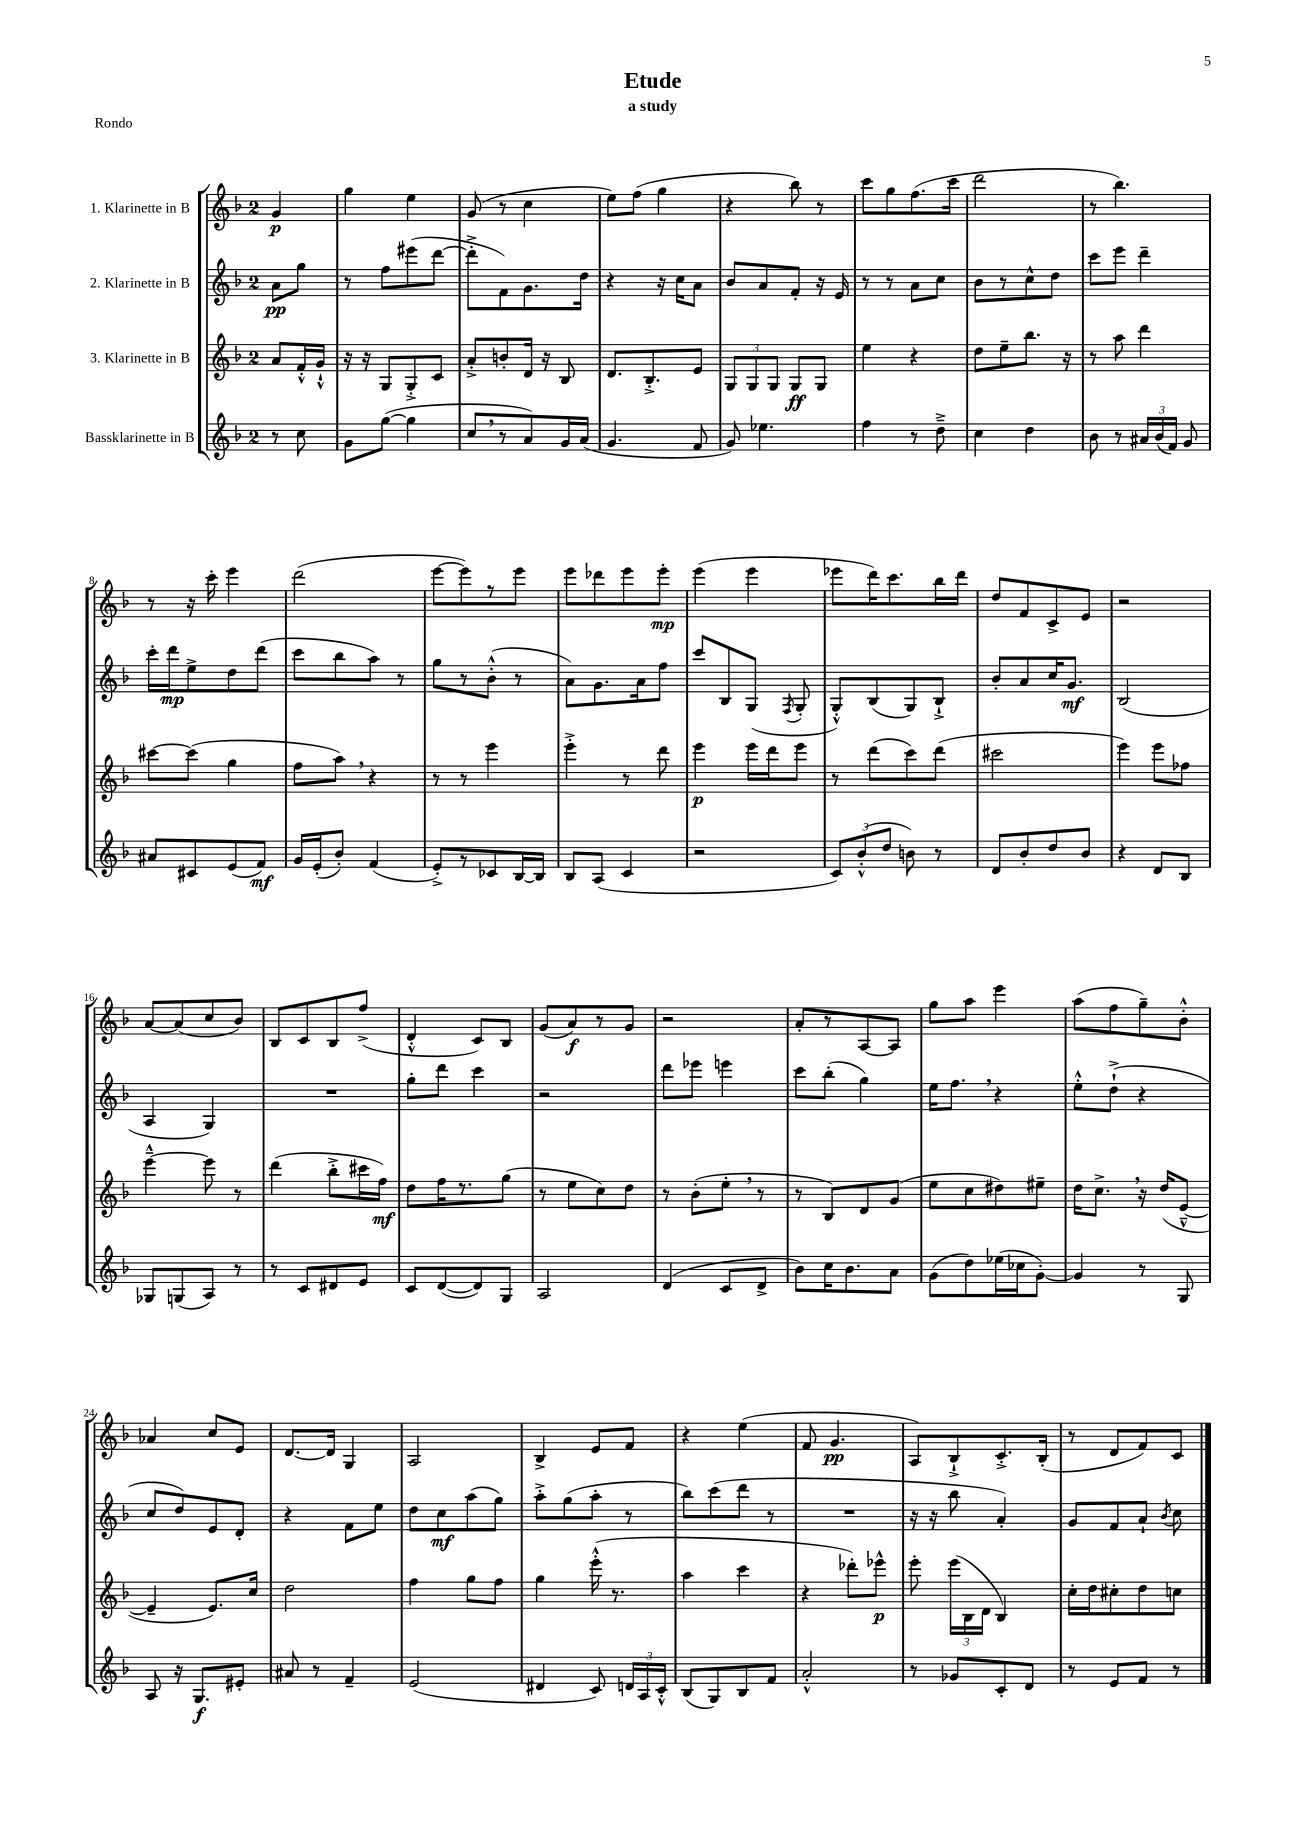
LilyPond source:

\header { title = "Etude" subtitle = "a study" piece = "Rondo" }
<<
\new StaffGroup <<
\new Staff = "s0" \with { instrumentName = "1. Klarinette in B" } {
    \clef treble \key f \major \once \override Staff.TimeSignature.style = #'single-digit \time 2/4 \partial 4
    \autoBeamOff g'4\p |
    g''4 e''4 |
    g'8( r8 c''4 |
    e''8[) f''8]( g''4 |
    r4 bes''8) r8 |
    c'''8[ g''8 f''8.( c'''16] |
    d'''2 |
    r8 bes''4.) |
    r8 r16 c'''16-. e'''4 |
    d'''2( |
    e'''8[~ e'''8) r8 e'''8] |
    e'''8[ des'''8 e'''8 e'''8]-.\mp |
    e'''4( e'''4 |
    ees'''8[ d'''16) c'''8. bes''16 d'''16] |
    d''8[ f'8 c'8-> e'8] |
    r2 |
    a'8[~ a'8( c''8 bes'8]) |
    bes8[ c'8 bes8 f''8]->( |
    d'4-.-^ c'8[) bes8] |
    g'8[( a'8\f) r8 g'8] |
    r2 |
    a'8[-. r8 a8~ a8] |
    g''8[ a''8] e'''4 |
    a''8[( f''8 g''8--) bes'8]-.-^ |
    aes'4 c''8[ e'8] |
    d'8.[~ d'16] g4 |
    a2 |
    bes4-> e'8[ f'8] |
    r4 e''4( |
    f'8 g'4.\pp |
    a8[) bes8-!-> c'8.-.-> bes16]-.( |
    r8 d'8[ f'8) c'8] \bar "|." |
}
\new Staff = "s1" \with { instrumentName = "2. Klarinette in B" } {
    \clef treble \key f \major \once \override Staff.TimeSignature.style = #'single-digit \time 2/4 \partial 4
    \autoBeamOff a'8[\pp g''8] |
    r8 f''8[ eis'''8( d'''8]~ |
    d'''8[-.-> f'8) g'8. d''16] |
    r4 r16 c''16[ a'8] |
    bes'8[ a'8 f'8]-. r16 e'16 |
    r8 r8 a'8[ c''8] |
    bes'8[ r8 c''8-^ d''8] |
    c'''8[ e'''8] d'''4-- |
    c'''16[-. d'''16\mp e''8-> d''8 d'''8]( |
    c'''8[ bes''8 a''8]) r8 |
    g''8[ r8 bes'8]-.-^( r8 |
    a'8[) g'8. a'16 f''8] |
    c'''8[ bes8 g8]( \acciaccatura { f8 } g8-. |
    g8[-.-^) bes8( g8) bes8]-!-> |
    bes'8[-. a'8 c''16 g'8.]\mf |
    bes2( |
    a4 g4) |
    R2 |
    g''8[-. d'''8] c'''4 |
    r2 |
    d'''8[ ees'''8] e'''4 |
    c'''8[ bes''8]-.( g''4) |
    e''16[ f''8.] \breathe r4 |
    e''8[-.-^ d''8]-!->( r4 |
    c''8[ d''8) e'8 d'8]-. |
    r4 f'8[ e''8] |
    d''8[ c''8\mf a''8( g''8]) |
    a''8[-.-> g''8( a''8]-. r8 |
    bes''8[) c'''8( d'''8] r8 |
    R2 |
    r16 r16 bes''8 a'4-.) |
    g'8[ f'8 a'8]-! \acciaccatura { bes'8 } c''8 \bar "|." |
}
\new Staff = "s2" \with { instrumentName = "3. Klarinette in B" } {
    \clef treble \key f \major \once \override Staff.TimeSignature.style = #'single-digit \time 2/4 \partial 4
    \autoBeamOff a'8[ f'16-.-^ g'16]-!-^ |
    r16 r16 g8[ g8-.-> c'8] |
    a'8[-.-> b'8-. d'16] r16 bes8 |
    d'8.[ bes8.-.-> e'8] |
    \tuplet 3/2 { g8[ g8 g8] } g8[\ff g8] |
    e''4 r4 |
    d''8[ e''8-- bes''8.] r16 |
    r8 a''8 d'''4 |
    cis'''8[~ cis'''8]( g''4 |
    f''8[ a''8]) \breathe r4 |
    r8 r8 e'''4 |
    e'''4-.-> r8 d'''8 |
    e'''4\p e'''16[ d'''16 e'''8] |
    r8 d'''8[( c'''8) d'''8]( |
    cis'''2 |
    e'''4) e'''8[ fes''8] |
    e'''4~---^ e'''8 r8 |
    d'''4( bes''8[-.-> cis'''16 f''16]\mf) |
    d''8[ f''16 r8. g''8]( |
    r8 e''8[ c''8) d''8] |
    r8 bes'8[-.( e''8]-. \breathe r8 |
    r8 bes8[) d'8 g'8]( |
    e''8[ c''8 dis''8) eis''8]-- |
    d''16[ c''8.]-> \breathe r16 d''16[( e'8]~---^ |
    e'4-- e'8.[) c''16] |
    d''2 |
    f''4 g''8[ f''8] |
    g''4 e'''16-.-^( r8. |
    a''4 c'''4 |
    r4 des'''8[-.) ees'''8]-^\p |
    e'''8-. \tuplet 3/2 { e'''16[( bes16 d'16] } bes4) |
    c''16[-. d''16 cis''8-. d''8 c''8] \bar "|." |
}
\new Staff = "s3" \with { instrumentName = "Bassklarinette in B" } {
    \clef treble \key f \major \once \override Staff.TimeSignature.style = #'single-digit \time 2/4 \partial 4
    \autoBeamOff r8 c''8 |
    g'8[ g''8]~( g''4 |
    c''8[ \breathe r8 a'8) g'16 a'16]( |
    g'4. f'8 |
    g'8) ees''4. |
    f''4 r8 d''8---> |
    c''4 d''4 |
    bes'8 r8 \tuplet 3/2 { ais'16[ bes'16( f'16]) } g'8 |
    ais'8[ cis'8 e'8( f'8]\mf) |
    g'16[ e'16-.( bes'8]-.) f'4( |
    e'8[-.->) r8 ces'8 bes16~ bes16] |
    bes8[ a8]( c'4 |
    r2 |
    \tuplet 3/2 { c'8[) bes'8-.-^( d''8] } b'8) r8 |
    d'8[ bes'8-. d''8 bes'8] |
    r4 d'8[ bes8] |
    ges8[ g8( a8]) r8 |
    r8 c'8[ dis'8 e'8] |
    c'8[ d'8~( d'8) g8] |
    a2 |
    d'4( c'8[ d'8]-> |
    bes'8[) c''16 bes'8. a'8] |
    g'8[( d''8) ees''16( ces''16 g'8]~-.) |
    g'4 r8 g8 |
    a8 r16 g8.[\f eis'8]-. |
    ais'8 r8 f'4-- |
    e'2( |
    dis'4 c'8) \tuplet 3/2 { d'16[ a16 c'16]-.-^ } |
    bes8[( g8) bes8 f'8] |
    a'2-.-^ |
    r8 ges'8[ c'8-. d'8] |
    r8 e'8[ f'8] r8 \bar "|." |
}
>>
>>
